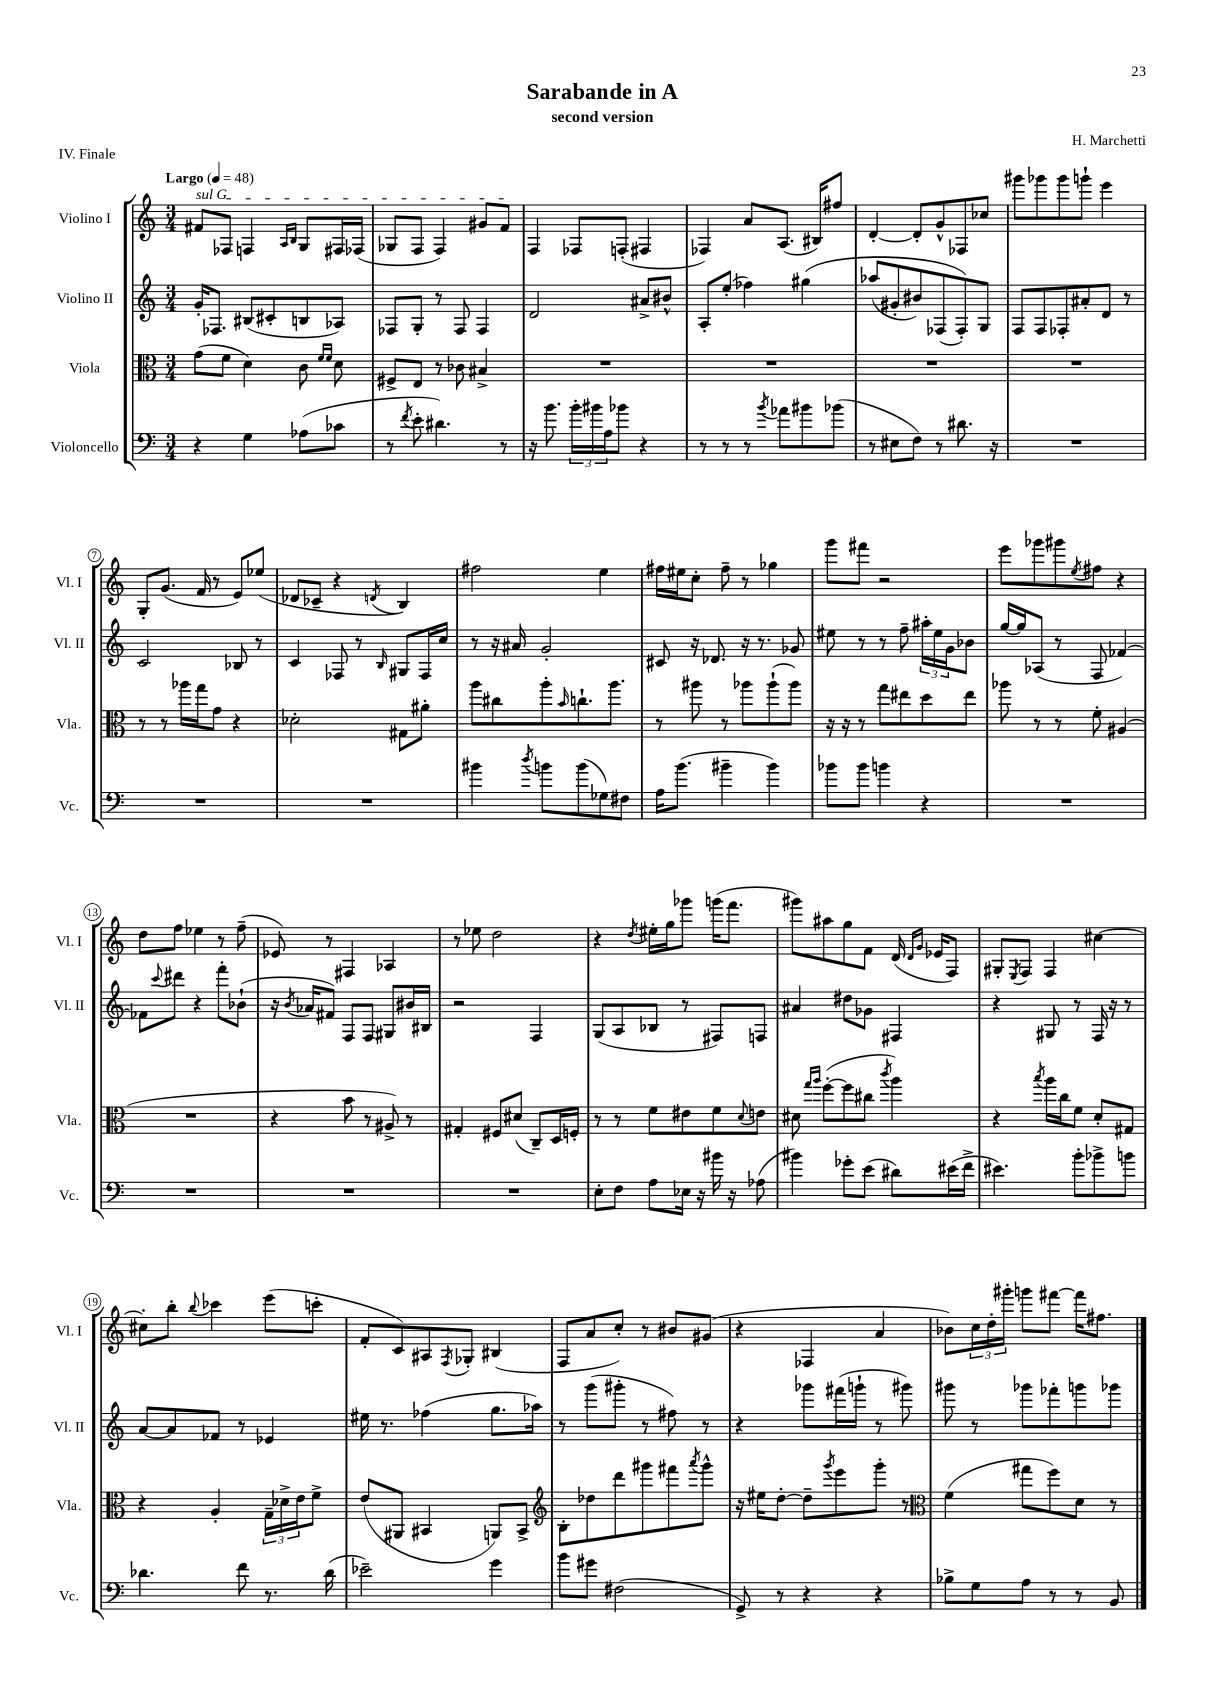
\header { title = "Sarabande in A" composer = "H. Marchetti" subtitle = "second version" piece = "IV. Finale" }
<<
\new StaffGroup <<
\new Staff = "s0" \with { instrumentName = "Violino I" shortInstrumentName = "Vl. I" } {
    \clef treble \key c \major \numericTimeSignature \time 3/4 \tempo "Largo" 4 = 48
    \once \override TextSpanner.bound-details.left.text = \markup { \italic "sul G" } fis'8\startTextSpan fes8 f4 \grace { a16 b16 } g8 fis16 fes16( |
    ges8 f8 f4) gis'8 f'8\stopTextSpan |
    f4 fes8 f8-.( fis4 |
    fes4) a'8 a8.( bis16) fis''8 |
    d'4~-. d'8-. g'8-^ fes8 ces''8 |
    gis'''8 ges'''8 ges'''8 g'''8-! e'''4 |
    g8-. g'8.( f'16 r8 e'8) ees''8( |
    des'8 ces'8-- r4 \acciaccatura { d'8 } b4) |
    fis''2 e''4 |
    fis''16 eis''16 c''8-. fis''8-- r8 ges''4 |
    g'''8 fis'''8 r2 |
    e'''8 ges'''8 gis'''8 \acciaccatura { e''8 } fis''8 r4 |
    d''8 f''8 ees''4 r8 f''8--( |
    ees'8) r8 fis4 aes4 |
    r8 ees''8 d''2 |
    r4 \acciaccatura { d''8 } eis''16-. g''16 ges'''8 g'''16( f'''8. |
    gis'''8) ais''8 g''8 f'8 d'16( \grace { d'16 g'16 } ees'16 f8) |
    gis8-. \acciaccatura { e8 } f8 f4 cis''4~ |
    cis''8-. b''8-. \appoggiatura { b''8 } ces'''4 e'''8( c'''8-. |
    f'8-. c'8) ais8 \acciaccatura { f8 } ges8-. bis4( |
    f8 a'8 c''8-.) r8 bis'8 gis'8( |
    r4 fes4 a'4 |
    bes'8) \tuplet 3/2 { c''16 d''16-. gis'''16-. } g'''8 fis'''8~ fis'''16 fis''8. \bar "|." |
}
\new Staff = "s1" \with { instrumentName = "Violino II" shortInstrumentName = "Vl. II" } {
    \clef treble \key c \major \numericTimeSignature \time 3/4
    g'16-. fes8. bis8( cis'8-. b8 aes8) |
    fes8 g8-. r8 fes8 fes4 |
    d'2 ais'8-> bis'8-^ |
    a8-. e''8-.( fes''4) gis''4\( |
    aes''8( gis'8-. bis'8) fes8( fes8-.)\) g8 |
    f8 f8 fes8-. ais'8-. d'8 r8 |
    c'2 bes8 r8 |
    c'4 fes8 r8 \grace { b16 } gis8 fes16 c''16 |
    r8 r16 ais'16 g'2-. |
    cis'8 r16 des'8. r16 r8. ges'8 |
    eis''8 r8 r8 f''8-- \tuplet 3/2 { ais''16-. eis''16 g'16 } bes'8 |
    g''16~ g''16 aes8( r8 f8 fes'4~) |
    fes'8 \appoggiatura { c'''8 } dis'''8 r4 f'''8-. bes'8-!( |
    r16 \acciaccatura { b'8 } aes'16 fis'8) f8 f8 gis8 bis'16 bis16 |
    r2 f4 |
    g8( a8 bes8 r8 fis8) f8 |
    ais'4 dis''8 ges'8 fis4 |
    r4 gis8 r8 f16 r16 r8 |
    a'8~ a'8 fes'8 r8 ees'4 |
    eis''16 r8. fes''4( g''8. aes''16) |
    r8 g'''8( gis'''8-. r8 fis''8) r8 |
    r4 ges'''8 fis'''16( g'''16-! r8 gis'''8) |
    gis'''8 r8 ges'''8 fes'''8-. g'''8 ges'''8 \bar "|." |
}
\new Staff = "s2" \with { instrumentName = "Viola" shortInstrumentName = "Vla." } {
    \clef alto \key c \major \numericTimeSignature \time 3/4
    g'8( f'8 d'4) c'8 \grace { f'16 f'16 } d'8 |
    fis8-> e8 r8 ces'8 bis4-> |
    R2. |
    R2. |
    R2. |
    R2. |
    r8 r8 aes''16 g''16 g'8 r4 |
    des'2-. gis8 ais'8-. |
    a''8 cis''8 a''8-. \grace { b'16 } c''8.-! a''8. |
    r8 ais''8 r8 aes''8 aes''8-!( aes''8) |
    r16 r16 r8 g''8 eis''8 d''8 eis''8 |
    aes''8 r8 r8 f'8-. ais4( |
    R2. |
    r4 b'8 r8 ais8->) r8 |
    gis4-. fis8 dis'8( c8--) d16 f16-. |
    r8 r8 f'8 eis'8 f'8 \appoggiatura { d'8 } e'8 |
    dis'8 \grace { g''16 a''16 } f''8~-.( f''8 cis''8 \acciaccatura { c'''8 } a''4) |
    r4 \acciaccatura { b''8 } a''16 c''16 f'8 d'8-. gis8 |
    r4 a4-. \tuplet 3/2 { g16-- des'16-> e'16 } f'8-> |
    e'8( ais,8 bis,4 a,8) bis,8-> |
    \clef treble b8-. des''8 d'''8 gis'''8 fis'''8 \acciaccatura { a'''8 } gis'''8-^ |
    r16 eis''16 d''8~-. d''8-- \acciaccatura { g'''8 } e'''8 g'''8-. r8 |
    \clef alto f'4( gis''8 f''8) d'8 r8 \bar "|." |
}
\new Staff = "s3" \with { instrumentName = "Violoncello" shortInstrumentName = "Vc." } {
    \clef bass \key c \major \numericTimeSignature \time 3/4
    r4 g4 aes8( ces'8 |
    r8 \acciaccatura { f'8 } e'8-. dis'4.) r8 |
    r16 b'8. \tuplet 3/2 { b'16-. bis'16 a16 } bes'8 r4 |
    r8 r8 r8 \acciaccatura { b'8 } aes'8 bis'8 bes'8( |
    r8 eis8 f8) r8 dis'8. r16 |
    R2. |
    R2. |
    R2. |
    bis'4 \acciaccatura { d''8 } b'8 b'8( ges8) fis8 |
    a16 b'8.( bis'4-- bis'4) |
    bes'8 bes'8 b'4 r4 |
    R2. |
    R2. |
    R2. |
    R2. |
    e8-. f8 a8 ees16 r16 bis'16 r16 aes8( |
    bis'4) ges'8-. e'8( dis'8) eis'16( f'16-> |
    eis'4.) b'8-. bes'8-> b'8 |
    des'4. f'8 r8. des'16( |
    ees'2--) g'4 |
    b'8 gis'8 fis2( |
    g,8->) r8 r4 r4 |
    bes8-> g8 a8 r8 r8 b,8 \bar "|." |
}
>>
>>
\layout { \context { \Score \override BarNumber.stencil = #(make-stencil-circler 0.1 0.3 ly:text-interface::print) } }
